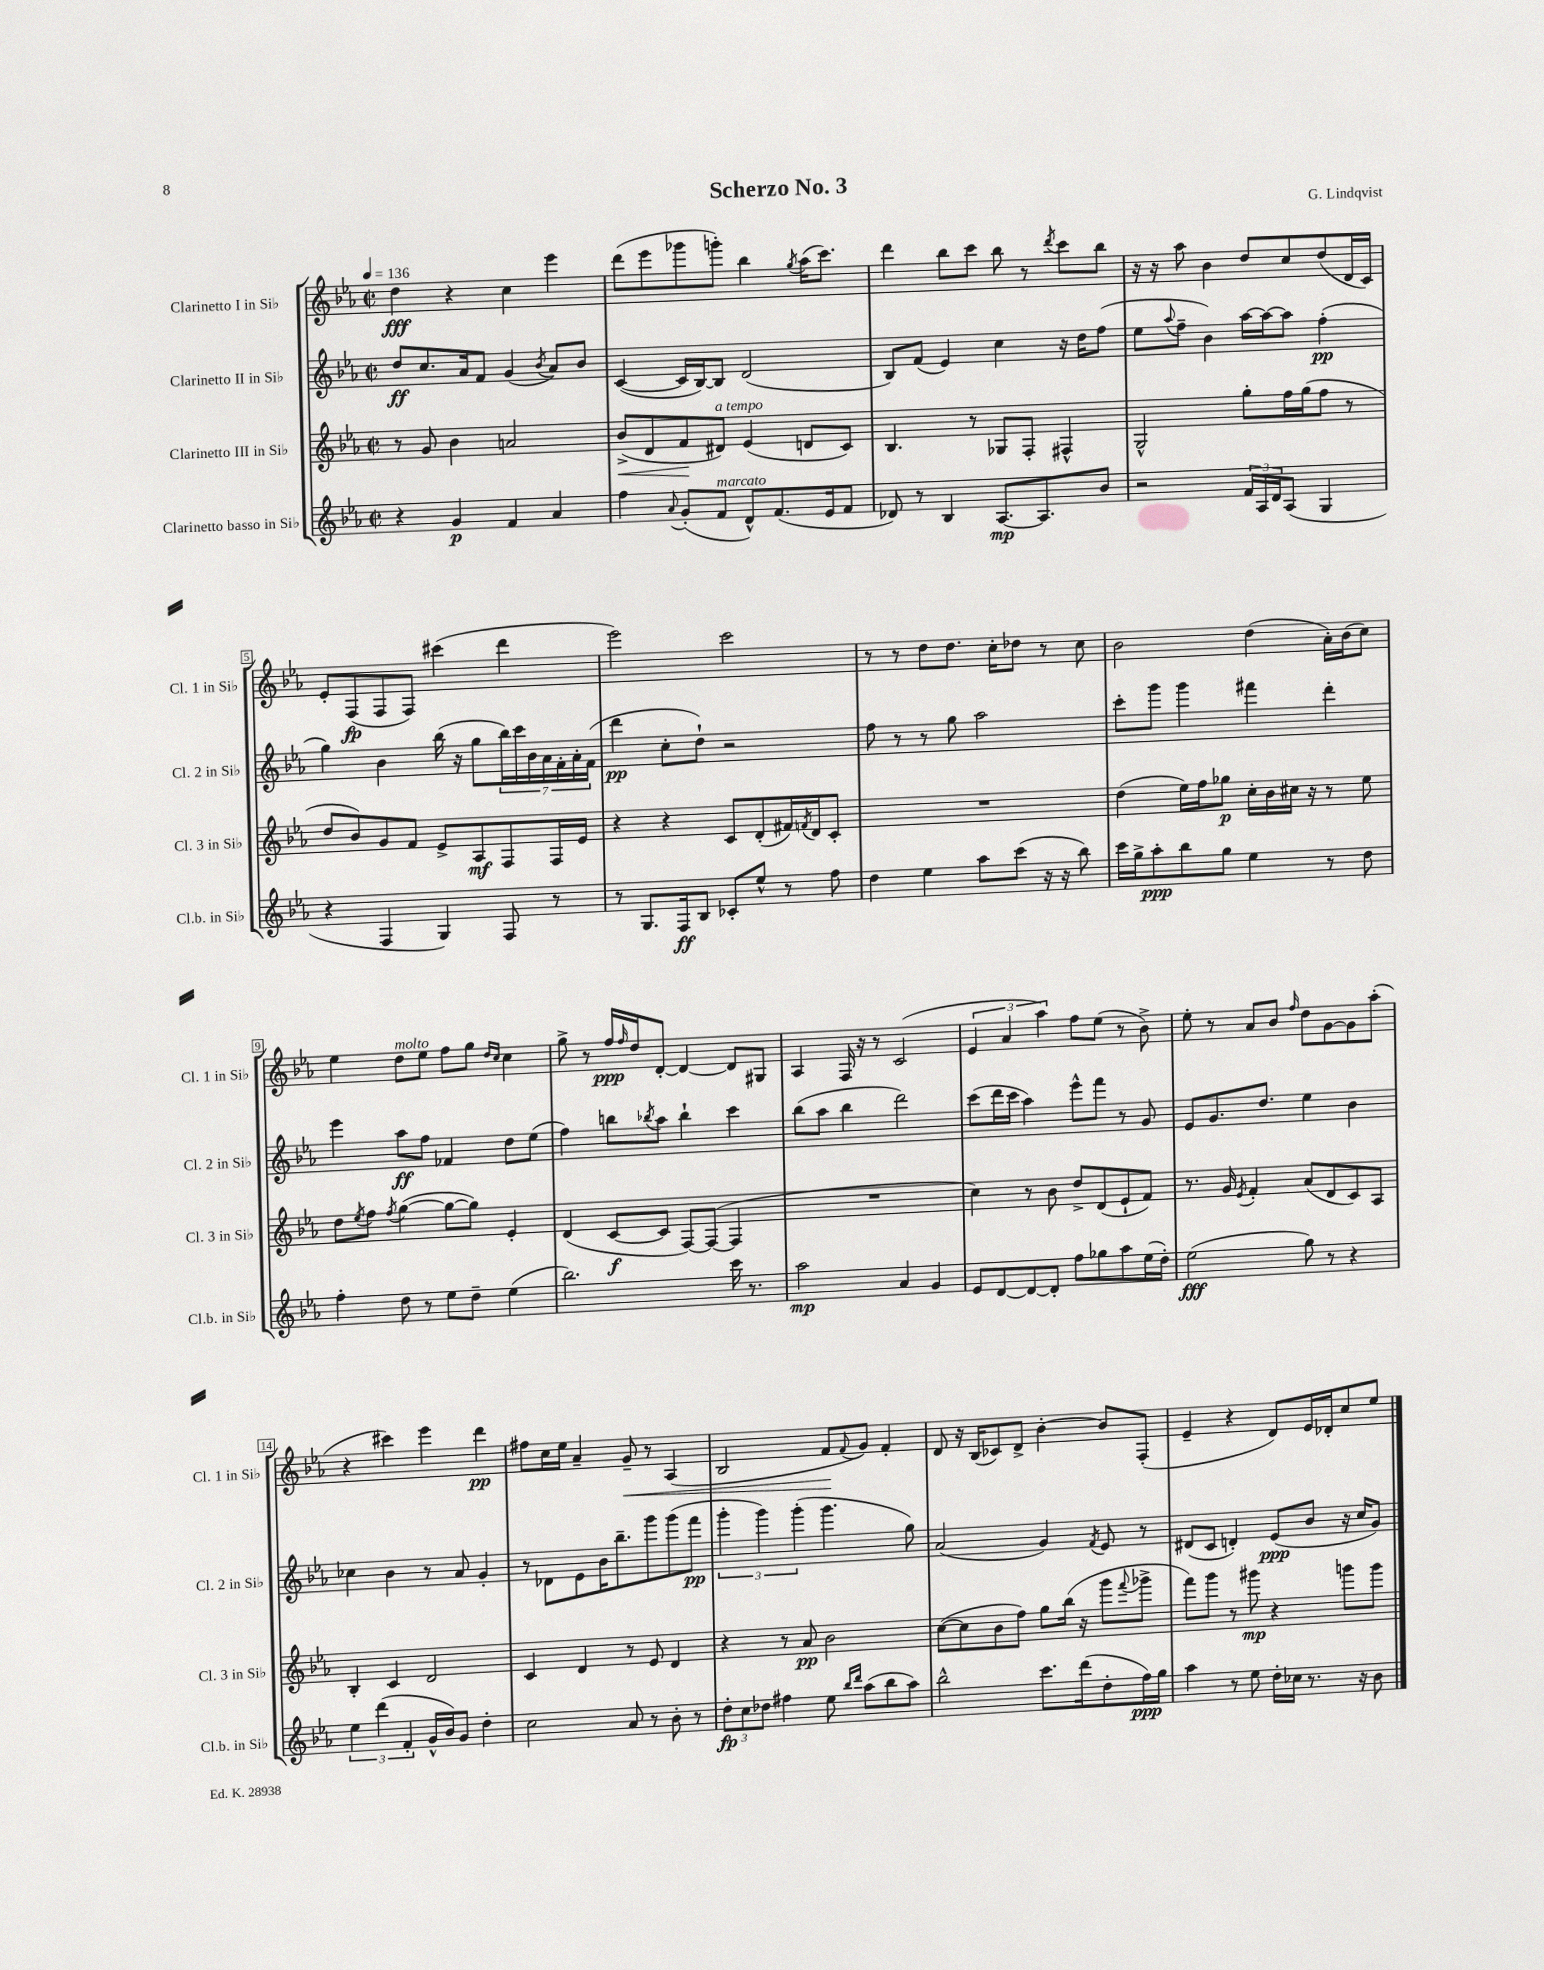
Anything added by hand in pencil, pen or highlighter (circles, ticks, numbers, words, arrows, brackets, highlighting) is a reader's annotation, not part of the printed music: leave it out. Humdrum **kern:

**kern	**kern	**kern	**kern
*staff4	*staff3	*staff2	*staff1
*clefG2	*clefG2	*clefG2	*clefG2
*k[b-e-a-]	*k[b-e-a-]	*k[b-e-a-]	*k[b-e-a-]
*M2/2	*M2/2	*M2/2	*M2/2
*met(c|)	*met(c|)	*met(c|)	*met(c|)
*MM136	*MM136	*MM136	*MM136
4r	8r	8dd	4dd
.	8g	8.cc	.
4g	4b-	.	4r
.	.	16a-	.
.	.	8f	.
4f	2a	(4g	4cc
.	.	8qb-	.
4a-	.	8a-)	4eee-
.	.	8b-	.
=	=	=	=
4ff	(8b-^	([4c	(8ddd
.	8d	.	8eee-
8qqa-	.	.	.
(8g'	8f	16c]	8ggg-
.	.	[16B-)	.
8f	8d#)	8B-]	8ggg')
8d^^)	(4e-	(2d	4bb-
(8.f	.	.	.
.	.	.	8qgg
.	8d	.	(16aa-
16e-	.	.	8.ccc)
8f	8c)	.	.
=	=	=	=
8d-)	4.B-	8B-)	4ddd
8r	.	(8f	.
4B-	.	4e-)	8bb-
.	8r	.	8ccc
[8.A-	8G-	4cc	8bb-
.	8F'	.	8r
8.A-]	.	.	.
.	.	.	8qddd
.	4F#^^	16r	8ccc
.	.	16dd	.
8b-	.	(8ff	8bb-
=	=	=	=
2r	2G^^	8ee-	16r
.	.	.	16r
.	.	8qqaa-	.
.	.	8ff~	8aa-
.	.	4b-)	4b-
24f	8gg'	[16aa-	8dd
24A-	.	.	.
.	.	16aa-_	.
24d	.	.	.
(8A-	16ff	8aa-]	8cc
.	(16gg	.	.
4G	8ff	(4ff'	(8dd
.	8r	.	16d
.	.	.	16c)
=	=	=	=
4r	8dd	4gg)	8e-'
.	8b-)	.	(8F
4F	8g	4b-	8F
.	8f	.	8F)
4G)	8e-^	(16bb-	(4ccc#
.	.	16r	.
.	8A-	8gg	.
8F	8F	28bb-)	4ddd
.	.	28ccc	.
.	.	28b-	.
.	.	28a-	.
8r	16F	.	.
.	.	28f'	.
.	.	28a-'	.
.	16e-	.	.
.	.	(28f	.
=	=	=	=
8r	4r	4ddd	2eee-)
8.G	.	.	.
.	4r	8cc'	.
16F	.	.	.
8B-	.	8dd`)	.
8c-'	8c	2r	2ccc
8ee-^^	(8d'	.	.
8r	16f#)	.	.
.	8qf	.	.
.	16d	.	.
8ff	8c'	.	.
=	=	=	=
4dd	1r	8ff	8r
.	.	8r	8r
4ee-	.	8r	8dd
.	.	8gg	8.dd
8aa-	.	2aa-	.
.	.	.	16cc'
(8ccc	.	.	8dd-
16r	.	.	8r
16r	.	.	.
8bb-)	.	.	8cc
=	=	=	=
16ccc	(4dd	8ccc'	2b-
16gg^	.	.	.
8aa-'	.	8ggg	.
8bb-	16ee-)	4ggg	.
.	16ff	.	.
8gg	8gg-	.	.
4ee-	16cc'	4fff#	(4dd
.	16b-	.	.
.	16cc#	.	.
.	16r	.	.
8r	8r	4ddd'	16a-')
.	.	.	(16b-
8dd	8ee-	.	8cc)
=	=	=	=
4ff'	8dd	4eee-	4ee-
.	8qee-	.	.
.	8ff	.	.
.	8qff	.	.
8dd	([4gg	8aa-	8dd
8r	.	8ff	8ee-
8ee-	8gg_	4f-	8ff
8dd~	8gg])	.	8gg
.	.	.	16qqdd
.	.	.	16qqcc
(4ee-	4e-'	8dd	4cc
.	.	(8ee-	.
=	=	=	=
2.bb-)	(4d	4ff)	8gg^
.	.	.	8r
.	[8c	8bb	16ff
.	.	.	16qqff
.	.	.	16dd
.	.	8qbb-	.
.	8c]	8aa-	[8d'
.	[8F)	4bb-`	4d_
.	(8F_	.	.
16ccc	4F]	4ccc	8d]
8.r	.	.	.
.	.	.	8G#
=	=	=	=
2aa-	1r	(8bb-	4A-
.	.	8aa-	.
.	.	4bb-	16F
.	.	.	16r
.	.	.	8r
4a-	.	2ddd)	(2c
4g	.	.	.
=	=	=	=
8e-	4cc)	(8ccc	6e-
[8d	.	16ddd	.
.	.	.	6a-
.	.	16ccc	.
8d_	8r	4aa-)	.
.	.	.	6aa-)
8d']	8b-	.	.
8ff	8dd^	8eee-^^	8ff
8gg-	(8d	8fff	(8ee-
8aa-	8e-`	8r	8r
(16ee-	8f)	8g	8b-^)
16dd')	.	.	.
=	=	=	=
(2ee-	8.r	8e-	8ee-'
.	.	8.g	8r
.	16g	.	.
.	8qe-	.	.
.	4f'	.	8a-
.	.	8.dd	.
.	.	.	8b-
.	.	.	16qqff
8gg)	(8a-	4ee-	8dd
8r	8d	.	[8g
4r	8c)	4b-	8g]
.	8A-	.	(8aa-'
=	=	=	=
6ee-	4B-'	4cc-	4r
(6ddd	.	.	.
.	4c	4b-	4ccc#)
6f'	.	.	.
16g^^	2d	8r	4eee-
16b-)	.	.	.
8g	.	8a-	.
4dd'	.	4g'	4ddd
=	=	=	=
2cc	4c	8r	8ff#
.	.	8d-	16cc
.	.	.	16ee-
.	4d	8e-	4a-~
.	.	16b-	.
.	.	8.bb-~	.
8a-	8r	.	8g~
8r	8e-	8ggg	8r
8b-'	4d	(8ggg	(4A-
8r	.	8fff	.
=	=	=	=
12dd'	4r	6ggg'	2B-
12cc	.	.	.
12dd-	.	6ggg)	.
4ff#	8r	.	.
.	.	(6ggg'	.
.	8a-	.	.
8ee-	2b-	4.ggg	8f
16qqbb-	.	.	.
16qqddd	.	.	8qqf
(8aa-	.	.	8g)
8bb-	.	.	4f'
8aa-)	.	8gg)	.
=	=	=	=
2bb-^^	([8cc	(2a-	8d
.	8cc]	.	16r
.	.	.	(16B-
.	8b-	.	8c-)
.	8ff)	.	8d^
8.ccc	8gg	4g)	[4b-'
.	(16bb-	.	.
(16ddd	16r	.	.
.	.	8qf	.
8dd'	8ggg	8e-	8b-]
.	8qqfff	.	.
16ff)	8ggg-^	8r	(8F'
16gg	.	.	.
=	=	=	=
4aa-	8fff)	(8d#	4e-~
.	8ggg	8c	.
8r	8r	4d')	4r
8ee-	8ggg#	.	.
16dd'	4r	(8e-	8d)
16cc-	.	.	.
8.r	.	8b-	16e-
.	.	.	16d-'
.	8ggg	16r	8cc
16r	.	16cc	.
8b-	8ggg	8g)	8ee-
==	==	==	==
*-	*-	*-	*-
